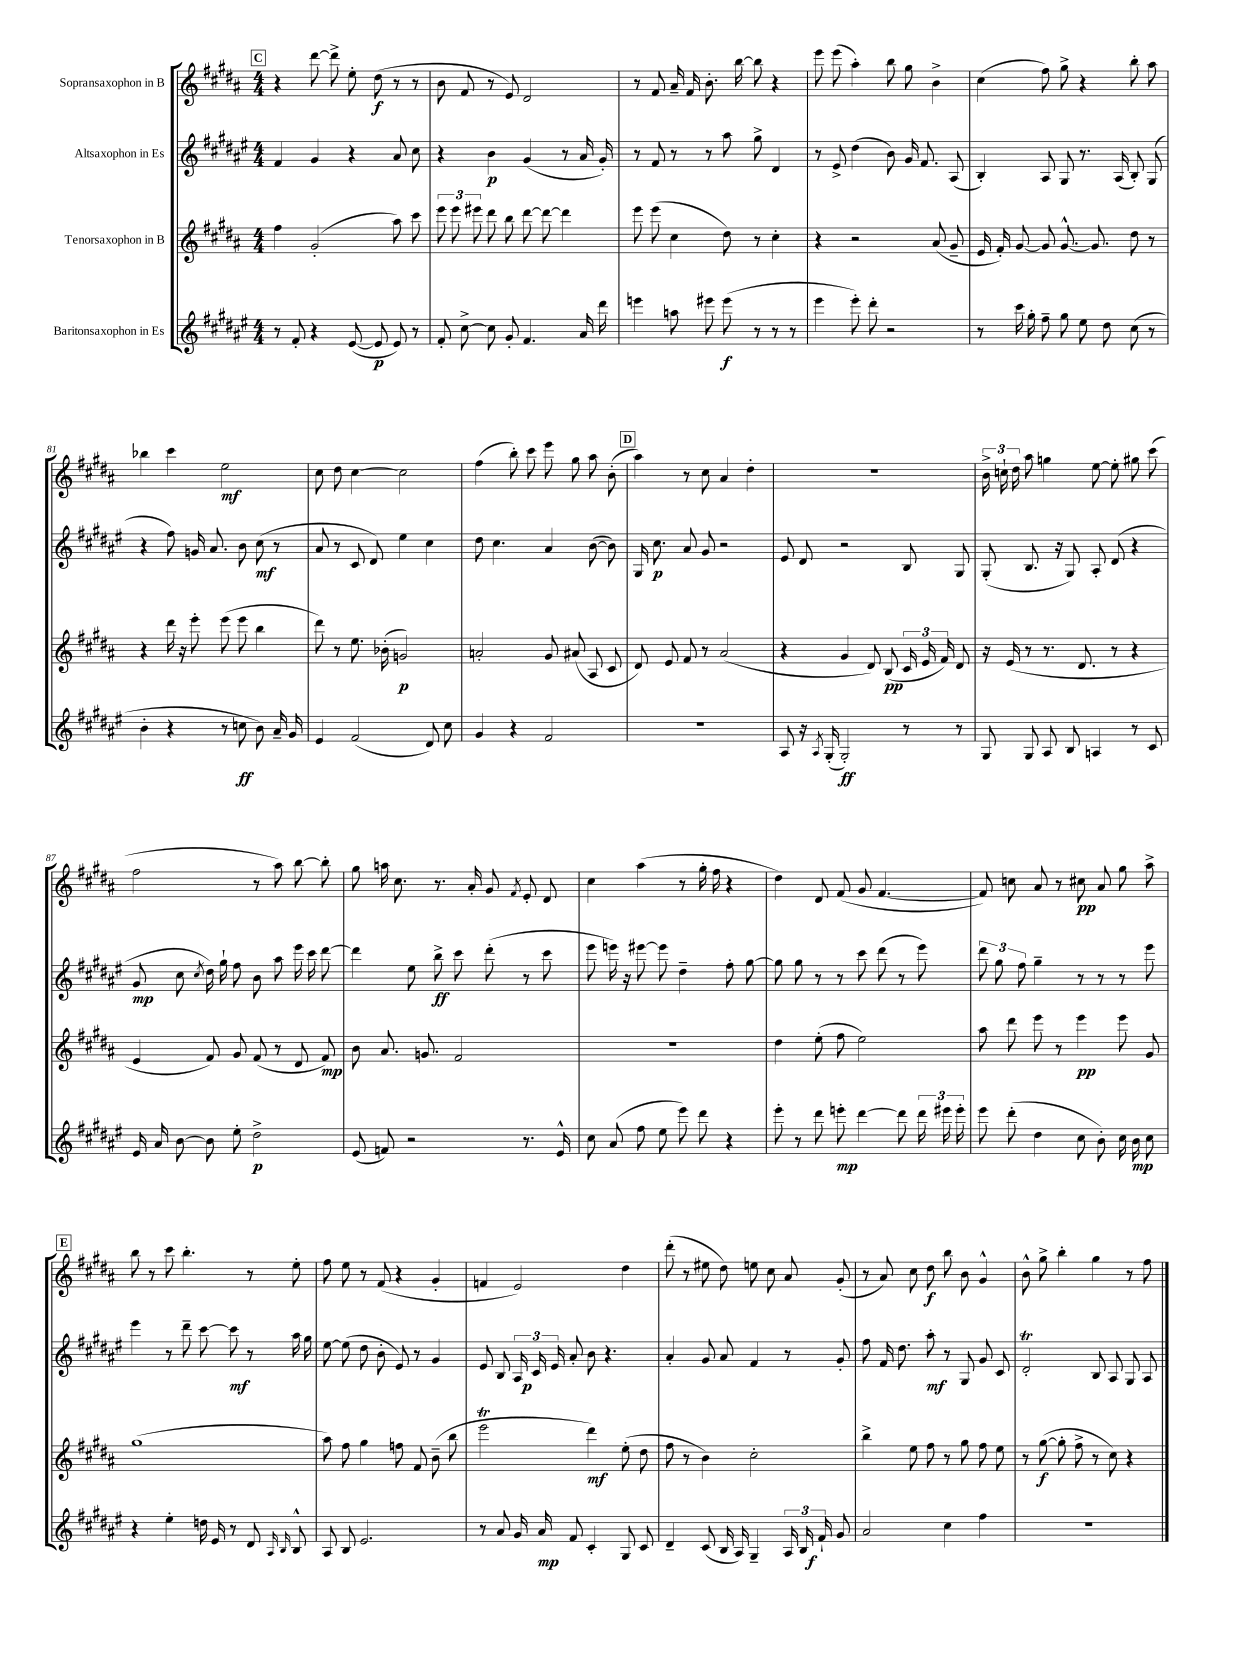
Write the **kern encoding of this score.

**kern	**kern	**kern	**kern
*staff4	*staff3	*staff2	*staff1
*clefG2	*clefG2	*clefG2	*clefG2
*k[f#c#g#d#a#e#]	*k[f#c#g#d#a#]	*k[f#c#g#d#a#e#]	*k[f#c#g#d#a#]
*M4/4	*M4/4	*M4/4	*M4/4
8r	4ff#	4f#	4r
8f#'	.	.	.
4r	(2g#'	4g#	[8ddd#
.	.	.	8ddd#^]
([8e#	.	4r	8ee'
8e#]	.	.	(8dd#
8e#)	8aa#)	8a#	8r
8r	8ccc#	8cc#	8r
=	=	=	=
8f#'	12eee	4r	8b
.	12eee	.	.
[8cc#^	.	.	8f#
.	12eee#	.	.
8cc#]	8ddd#	4b	8r
8g#'	8bb	.	8e)
4.f#	[8ddd#	(4g#	2d#
.	8ddd#_	.	.
.	4ddd#]	8r	.
16a#	.	16a#	.
16ddd#	.	16g#')	.
=	=	=	=
4eee	8eee	8r	8r
.	(8eee	8f#	8f#
8aa	4cc#	8r	16a#~
.	.	.	16f#
8eee#	.	8r	8.b'
(8eee#	8dd#)	8aa#	.
.	.	.	[16bb
8r	8r	8gg#^	8bb]
8r	4cc#'	4d#	4r
8r	.	.	.
=	=	=	=
4eee#	4r	8r	8eee
.	.	8e#^	(8eee
8eee#')	2r	(4dd#	4aa#')
8ddd#'	.	.	.
2r	.	8b)	8bb
.	.	16g#	8gg#
.	.	8.f#	.
.	(8a#	.	4b^
.	8g#~	(8A#	.
=	=	=	=
8r	16e	4B')	(4cc#
.	16f#')	.	.
16ccc#	[8g#	.	.
16gg#'	.	.	.
8ff#~	8g#]	8A#	8ff#)
8gg#	[8.g#^^	8G#	8gg#^
8ee#	.	8.r	4r
.	8.g#]	.	.
8dd#	.	.	.
.	.	(16A#	.
(8cc#	8dd#	8B')	8bb'
8r	8r	(8G#	8aa#
=	=	=	=
4b'	4r	4r	4bb-
4r	16ddd#	8ff#)	4ccc#
.	16r	.	.
.	8eee'	16g	.
.	.	8.a#	.
8r	(8eee	.	2ee
8cc	8eee	8b	.
8b)	4bb	(8cc#	.
16a#~	.	8r	.
16g#	.	.	.
=	=	=	=
4e#	8ddd#)	8a#	8cc#
.	8r	8r	8dd#
(2f#	8.ee	8c#	[4cc#
.	.	8d#)	.
.	(16b-'	.	.
.	2g)	4ee#	2cc#]
8d#)	.	4cc#	.
8cc#	.	.	.
=	=	=	=
4g#	2a'	8dd#	(4ff#
.	.	4.cc#	.
4r	.	.	8bb')
.	.	.	8ccc#
2f#	8g#	4a#	8eee
.	(8a#	.	8gg#
.	8A#	([8b	8aa#
.	8c#	8b])	(8b'
=	=	=	=
1r	8d#)	16G#	4aa#)
.	.	8.cc#	.
.	8e	.	.
.	8f#	8a#	8r
.	8r	8g#	8cc#
.	(2a#	2r	4a#
.	.	.	4dd#'
=	=	=	=
8A#	4r	8e#	1r
16r	.	8d#	.
8qA#	.	.	.
(16G#'	.	.	.
2G#')	4g#	2r	.
.	8d#)	.	.
.	(8B	.	.
8r	24c#	8B	.
.	24e	.	.
.	24f#)	.	.
8r	8d#	8G#	.
=	=	=	=
8G#	16r	(8G#'	24b^
.	.	.	24cc`
.	(16e	.	.
.	.	.	24dd#
8G#	8r	8.B	8aa#
8A#	8.r	.	4gg
.	.	16r	.
8B	.	8G#)	.
.	8.d#	.	.
4A	.	8A#'	[8ee
.	8r	(8d#	8ee']
8r	4r	4r	8gg#
8c#	.	.	(8ccc#
=	=	=	=
16e#	4e	8g#	2ff#
16a#	.	.	.
[8b	.	8cc#	.
.	.	8qcc#	.
8b]	8f#)	16dd#)	.
.	.	16gg#`	.
8ee#'	8g#	8ff#	.
2dd#^	(8f#	8b	8r
.	8r	8aa#	8aa#)
.	8d#	16eee#	[8bb
.	.	16ccc#	.
.	8f#)	[8ddd#	8bb']
=	=	=	=
(8e#	8b	4ddd#]	8gg#
8f)	8.a#	.	16aa
.	.	.	8.cc#
2r	.	8ee#	.
.	8.g	.	.
.	.	8bb^	8.r
.	2f#	8ccc#	.
.	.	.	16a#'
.	.	(8ddd#'	8g#
.	.	.	8qf#
8.r	.	8r	8e'
.	.	8ccc#	8d#
16e#^^	.	.	.
=	=	=	=
8cc#	1r	8eee#	4cc#
(8a#	.	16eee)	.
.	.	16r	.
8ff#	.	[8eee#	(4aa#
8ee#	.	8eee#]	.
8eee#)	.	4dd#~	8r
8ddd#	.	.	16gg#'
.	.	.	16ff#
4r	.	8ff#'	4r
.	.	[8gg#	.
=	=	=	=
8eee#'	4dd#	8gg#]	4dd#)
8r	.	8gg#	.
8ddd#	(8ee'	8r	8d#
8eee'	8ff#	8r	(8f#
[4ddd#	2ee)	8ccc#	8g#
.	.	(8ddd#	[4.f#
8ddd#]	.	8r	.
24ddd#	.	8eee#)	.
24eee#	.	.	.
24eee#'	.	.	.
=	=	=	=
8eee#	8aa#	12ddd#	8f#])
.	.	12gg#	.
(8ddd#'	8ddd#	.	8cc
.	.	12ff#	.
4dd#	8eee	4gg#~	8a#
.	8r	.	8r
8cc#	4eee	8r	8cc#
8b')	.	8r	8a#
16cc#	8eee	8r	8gg#
16b	.	.	.
8cc#	8g#	8eee#	8aa#^
=	=	=	=
4r	(1gg#	4eee#	8bb
.	.	.	8r
4ee#'	.	8r	8ccc#
.	.	8ddd#~	4.bb'
16dd	.	[8ccc#	.
16e#	.	.	.
8r	.	8ccc#]	.
8d#	.	8r	8r
16qqA#	.	.	.
16qqB	.	.	.
8B^^	.	16aa#	8ee'
.	.	16gg#	.
=	=	=	=
8A#	8aa#)	[8ee#	8ff#
8B	8ff#	(8ee#]	8ee
2.e#	4gg#	8dd#	8r
.	.	8b'	(8f#
.	8ff	8e#)	4r
.	8f#	8r	.
.	(8b~	4g#	4g#'
.	8bb	.	.
=	=	=	=
8r	2eee	8e#	4f
8a#	.	8B	.
16g#	.	24A#	2e)
.	.	24c#	.
16a#	.	.	.
.	.	24e#	.
8f#	.	8a#'	.
4c#'	4ddd#)	8b	.
.	.	4.r	.
8G#	(8ee'	.	4dd#
8c#	8dd#	.	.
=	=	=	=
4d#~	8ff#	4a#'	(8ddd#'
.	8r	.	8r
(8c#	4b)	8g#	8ee#
16B	.	8a#	8dd#)
16A#)	.	.	.
4G#~	2cc#'	4f#	8ee
.	.	.	8cc#
24A#	.	8r	8a#
24B	.	.	.
24f#`	.	.	.
8g#	.	8g#'	(8g#'
=	=	=	=
2a#	4bb^	8ff#	8r
.	.	16f#	8a#)
.	.	8.dd#	.
.	8ee	.	8cc#
.	8ff#	8aa#'	8dd#
4cc#	8r	8r	8bb
.	8gg#	8G#	8b
4ff#	8ff#	8g#	4g#^^
.	8ee	8c#	.
=	=	=	=
1r	8r	2d#'	8b^^
.	([8gg#	.	8gg#^
.	8gg#']	.	4bb'
.	8ff#^	.	.
.	8r	8B	4gg#
.	8cc#)	8A#	.
.	4r	8G#	8r
.	.	8A#	8ff#
==	==	==	==
*-	*-	*-	*-
